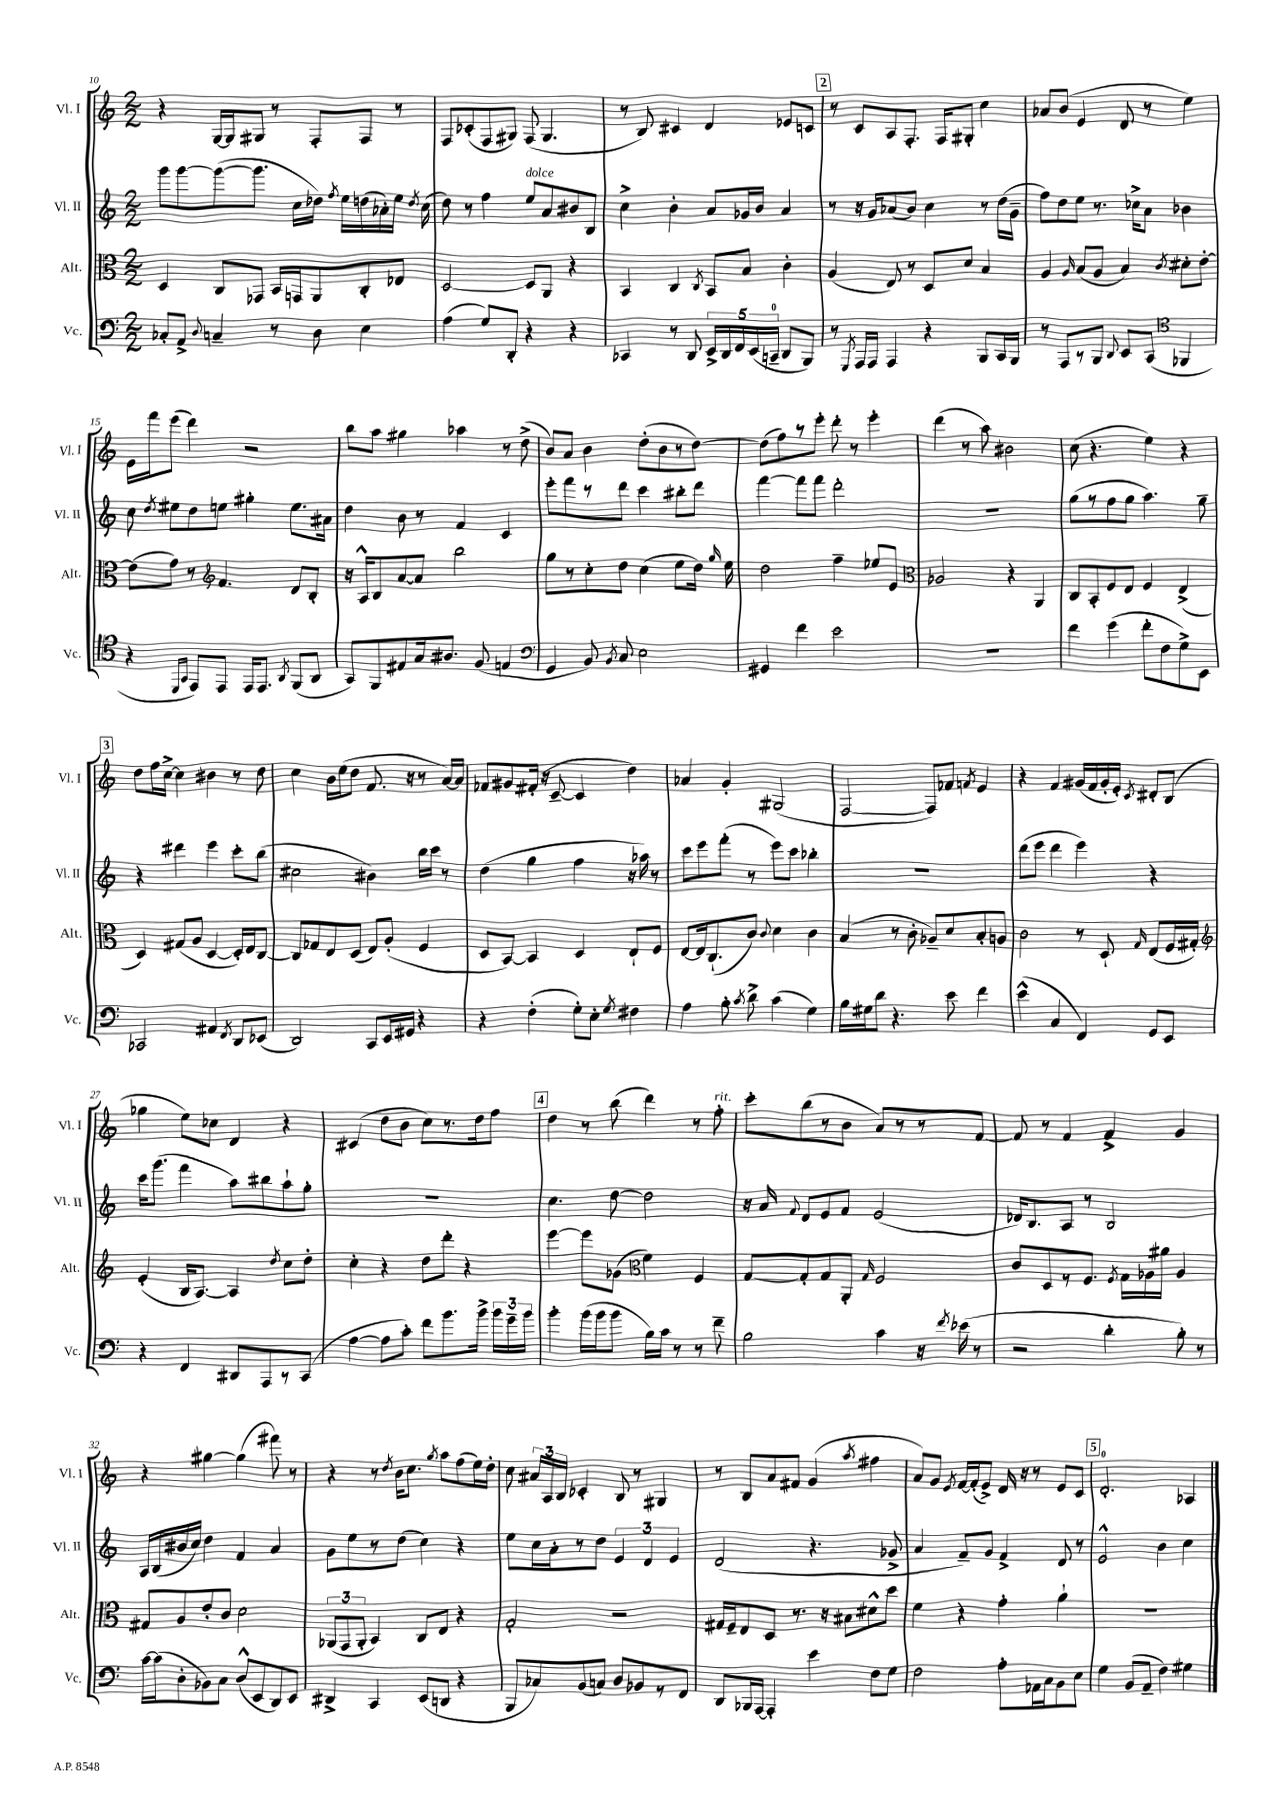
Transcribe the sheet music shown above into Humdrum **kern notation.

**kern	**kern	**kern	**kern
*staff4	*staff3	*staff2	*staff1
*clefF4	*clefC3	*clefG2	*clefG2
*k[]	*k[]	*k[]	*k[]
*M2/2	*M2/2	*M2/2	*M2/2
8C-'/L	4D/	8ggg\L	4r
8AA^/J	.	[8ggg\	.
8qqD/	.	.	.
4C~/	8C/L	(8ggg\_	[16G/LL
.	.	.	16G/]J
.	8GG-/J	8.ggg\]J	8G#/J
8r	16BB/LL	.	8r
.	16GG/J	16cc\LL	.
8D\	8AA/	16dd-\JJ)	8F'/L
.	.	8qff/	.
.	.	16ee\LL	.
4E\	8C'/	(16dd\	8F/J
.	.	16a-'\)	.
.	8E-/J	16ee\JJ	8r
.	.	8qdd/	.
.	.	(16cc\	.
=	=	=	=
(4A\	[2D/	8dd\)	8F/L
.	.	8r	(8c-'/
8G/L)	.	4ff\	8F/
8DD'/J	.	.	8G#/J)
4r	8D/]L	8ee/L	(8F/
.	8AA/J	8a/	4.G#/
4r	4r	8b#/	.
.	.	8B/J	.
=	=	=	=
4CC-/	4BB/	4cc^\	8r
.	.	.	8B/)
8r	4C/	4b'\	4c#/
8DD/	.	.	.
.	8qC/	.	.
20EE^/LL	8BB/L	8a/L	4d/
20DD/	.	.	.
20FF/	.	.	.
.	8B/J	16g-/L	.
(20EE/	.	.	.
.	.	16b/JJ	.
20CC~/JJ	.	.	.
8DD/L	4c'\	4a/	8e-/L
8BBB/J)	.	.	8c/J
=	=	=	=
8r	(4A/	8r	8r
8qGGG/	.	.	.
16AAA/LL	.	16r	8c/L
16AAA/JJ	.	16g/LK	.
4AAA/	8E/)	(8a-/	8A/
.	8r	8b/J)	8.F'/J
4r	8D/L	4cc\	.
.	.	.	16F/LK
.	8d/J	.	8G#'/J
8BBB/L	4B/	8r	4cc\
16CC/L	.	(16dd\LL	.
16BBB/JJ	.	16g~\JJ	.
=	=	=	=
8r	4A/	8ff\L)	8a-/L
8AAA/L	.	8dd\	(8b/J
.	16qqA/	.	.
8r	(8B/L	8ee\J	4e/
8BBB/J	8A/J	8.r	.
8qqDD/	.	.	.
8EE/L	4B/)	.	8d/
.	.	16cc-^\LK	.
(8CC/J	.	8a\J	8r
*clefC4	*	*	*
.	8qc/	.	.
4FF-/	8d#'\L	4b-\	4ee\)
.	[8e'\J	.	.
=	=	=	=
4r	(8e\]L	8cc\	16e\LL
.	.	.	16fff\J
.	.	8qdd/	.
.	8g\J)	8ee#\L	(8eee\J
16qqDD/LL	.	.	.
16qqGG/JJ	.	.	.
8EE/L)	8r	8dd\	4ddd\)
*	*clefG2	*	*
8EE/J	4.f/	8ee\J	.
16EE/LK	.	4gg#'\	2r
8.EE/J	.	.	.
8qAA/	.	.	.
(8FF/L	8d/L	8.ee\L	.
8AA/J	8B'/J	.	.
.	.	16a#\Jk	.
=	=	=	=
8GG/L)	16r	4dd\	8bb\L
.	16A^^/LK	.	.
8FF/	8B/	.	8aa\J
8E#/	[8a/	8b\	4gg#\
16G/k	8a/]J	8r	.
8.A#/J	.	.	.
.	2bb\	4f/	4aa-\
(8F/	.	.	.
4E/	.	4c/	8r
.	.	.	(8dd^\
=	=	=	=
*clefF4	*	*	*
4GG/	8gg\L	8eee'\L	8b/L)
.	8r	8fff\	8a/J
8BB/)	8cc'\	8r	4b\
8qBB/	.	.	.
8C/	8dd\J	8ddd\J	.
2E\	(4cc\	4ccc\	(8dd'\L
.	.	.	8b\
.	8ee\L	8bb#'\L	8r
.	16dd\Jk)	8ddd\J	[8dd\J)
.	16qqgg/	.	.
.	16ee\	.	.
=	=	=	=
4GG#/	2dd\	[4fff\	(8dd\]L
.	.	.	8ff\)
4f\	.	8fff\]L	8r
.	.	8fff\J	8eee'\J
2e\	4ff~\	2ddd'\	8ddd'\
.	.	.	8r
.	8ee-/L	.	4eee'\
.	8e/J	.	.
=	=	=	=
*	*clefC3	*	*
1r	2A-/	1r	(4ddd\
.	.	.	8r
.	.	.	8aa\)
.	4r	.	2b#\
.	4AA/	.	.
=	=	=	=
4f\	8C/L	(8gg\L	(8cc\
.	8BB'/	8r	4.r
(4g\	8F/	8ff\	.
.	8E/J	8gg\J	.
8f'\L	4F/	4.aa\)	4ee\)
8F\	.	.	.
8G^\)	(4E^/	.	4r
8EE\J	.	8gg~\	.
=	=	=	=
2CC-/	4D/)	4r	8dd\L
.	.	.	16ff\L
.	.	.	[16cc^\JJ
.	(8G#/L	4ddd#\	4cc\]
.	8A/J	.	.
4AA#/	[4D/	4eee\	4b#\
8qFF/	.	.	.
8DD/L	16D'/]LL)	8ccc'\L	8r
.	16E/J	.	.
(8EE-/J	[8C/J	(8bb\J	8dd\
=	=	=	=
2DD/)	8C/]L	2cc#\	4cc\
.	8G-/	.	.
.	8E/	.	16b\LL
.	.	.	(16ee\J
.	(8D/J	.	8dd\J
8CC/L	8E/L)	4b#\)	8.f/
16EE/L	(8A'/J	.	.
16GG#/JJ	.	.	16r
4r	4F/	16bb\LL	8r
.	.	16ccc\JJ	.
.	.	8r	[16a/LL)
.	.	.	16a/]JJ
=	=	=	=
4r	8D/L	(4dd\	8f-/L
.	[8BB/J)	.	8g#/
(4F'\	4BB/]	4gg\	(16f#'/Jk
.	.	.	16r
.	.	.	[8c~/
8G'\L)	4D/	4ff\	4c/]
8E'\J	.	.	.
8qG/	.	.	.
4F#\	8E`/L	16r	4dd\)
.	.	16aa-\)	.
.	8F/J	8r	.
=	=	=	=
4A\	[8E/L	8ccc\L	4a-/
.	16E/]k	8eee\	.
.	(8.C`/	.	.
8B'\	.	(8fff'\J	4g'/
8qc/	.	.	.
8d^\	8c/J)	8r	.
.	8qqc/	.	.
(4c\	4d\	8eee\L)	(2G#/
.	.	8ccc\J	.
4G\)	4c\	4bb-'\	.
=	=	=	=
16B\LL	(4B/	1r	[2F/
16G#\J	.	.	.
8d\J	.	.	.
4.r	8r	.	.
.	8c'\	.	.
.	8A-~/L)	.	8F/]L)
8e\	8d/	.	8f-/J
.	.	.	8qf/
4f\	8B'/	.	4e/
.	8A/J	.	.
=	=	=	=
(4e^^\	2c\	(8ddd\L	4r
.	.	8eee\J	.
4C/	.	4ddd\	4f/
4FF/)	8r	4eee\)	(16g#/LL
.	.	.	16f/
.	8D`/	.	16g#'/
.	.	.	16e'/JJ)
.	16qqG/	.	8qc/
8GG/L	(8E/L	4r	8d#'/L
8EE/J	16F/L	.	(8B/J
.	16G#'/JJ)	.	.
=	=	=	=
*	*clefG2	*	*
4r	(4e'/	16ccc\LK	4gg-\
.	.	(8.ggg\J	.
4FF/	16B/LK	4fff\	8ee\L)
.	[8.A/J)	.	.
.	.	.	8cc-\J
8DD#/L	4A/]	8aa\L)	4d/
8AAA/	.	8bb#\	.
.	8qdd/	.	.
8r	8cc\L	8aa`\	4r
(8CC/J	8dd'\J	8gg'\J	.
=	=	=	=
[4A\	4cc'\	1r	(4c#/
8A\]L	4r	.	8dd\L
8c'\J)	.	.	8b\J
8f\L	8dd\L	.	8cc\L)
8.b\	8ddd'\J	.	8.r
.	4r	.	.
16b^\Jk	.	.	16dd\k
24b\LL	.	.	8ff\J
24g~\	.	.	.
24b\JJ	.	.	.
=	=	=	=
4b'\	[4eee\	4.cc\	4dd\
(16b\LL	8eee\]L	.	8r
16b\J	.	.	.
8b\J	(8g-\J	[8dd\	(8bb\
*	*clefC3	*	*
16B\LL)	4f\)	2dd\]	4ddd\)
16c\JJ	.	.	.
8r	.	.	.
8r	4F/	.	8r
8f~\	.	.	8ff'\
=	=	=	=
2B\	[8G/L	16r	8ccc'\L
.	.	16a/	.
.	.	8qqf/	.
.	8G'/]	8d/L	(8bb\
.	8G/	8e/	8r
.	8AA'/J	8f/J	8b\J
.	16qqG/	.	.
4c\	2F/	(2e/	8a/L)
.	.	.	8r
16r	.	.	8r
8qf/	.	.	.
(16e-\	.	.	.
8r	.	.	[8f/J
=	=	=	=
2r	8c/L	16d-/LK)	8f/]
.	.	8.B/	.
.	8D/	.	8r
.	8r	8A/J	4f/
.	8.F/J	8r	.
4d'\	.	2B/	4f^/
.	8qF/	.	.
.	16G\LL	.	.
.	16A-\	.	.
.	16a#\JJ	.	.
8B'\)	4A-/	.	4g/
8r	.	.	.
=	=	=	=
[16c\LL	8G#/L	16A/LL	4r
(16c\]J	.	(16B/	.
8D'\	8A/	16b#/	.
.	.	16cc/JJ)	.
8BB-\)	8e'/	4dd\	[4gg#\
8C\J	8c/J	.	.
(8D^^/L	2d\	4f/	(4gg#\]
8EE/	.	.	.
8DD/)	.	4a/	8fff#\)
8EE/J	.	.	8r
=	=	=	=
4DD#^/	(12AA-/L	8g\L	4r
.	12GG/	.	.
.	.	8ee\	.
.	12AA-'/J	.	.
4CC/	4BB/)	8r	8r
.	.	.	8qdd/
.	.	(8dd\J	16b\LK
.	.	.	8.cc\J
(8EE/L	8C/L	4cc\)	.
.	.	.	8qgg/
8DD/J	8E/J	.	8aa\L
4r	4r	4r	(8ff\
.	.	.	16ee\L)
.	.	.	16dd'\JJ
=	=	=	=
8BBB/L	2G'/	8ee\L	8cc\
8C-/)	.	16cc\L	24a#/LL
.	.	.	24A/
.	.	16a'\J	.
.	.	.	24B/JJ
(8BB/	.	8r	4c-'/
8C/J)	.	8dd\J	.
8D/L	2r	6e/	8B/
8BB-/	.	.	8r
.	.	6d/	.
8r	.	.	4G#/
.	.	6e/	.
8FF/J	.	.	.
=	=	=	=
8DD/L	16G#/LL	(2d/	8r
.	16F~/J	.	.
16BBB-/L	8E/	.	8B/L
[16AAA/JJ	.	.	.
4AAA'/]	8D/J	.	8a/
.	8.r	.	8f#/J
4e\	.	4.r	(4g/
.	16r	.	.
.	8B#\L	.	.
.	.	.	8qaa/
8F\L	8d#^^\	.	4ff#\
8G\J	8dd\J	8g-^/	.
=	=	=	=
2F\	4f\	4a/	8a/L)
.	.	.	8g/J
.	.	.	8qe/
.	4r	8f~/L)	[16f/LL
.	.	.	(16f'/]J
.	.	8g/J	8e^/J)
8A'\L	4g'\	4f^/	16d/
.	.	.	16r
16AA-\L	.	.	8r
16C\J	.	.	.
8BB\	4a`\	8d/	8e/L
8E\J	.	8r	8c/J
=	=	=	=
4G\	1r	2e^^/	2.d'/
(8BB/L	.	.	.
8AA~/J	.	.	.
4F\)	.	4b\	.
4G#\	.	4cc\	4A-/
==	==	==	==
*-	*-	*-	*-
